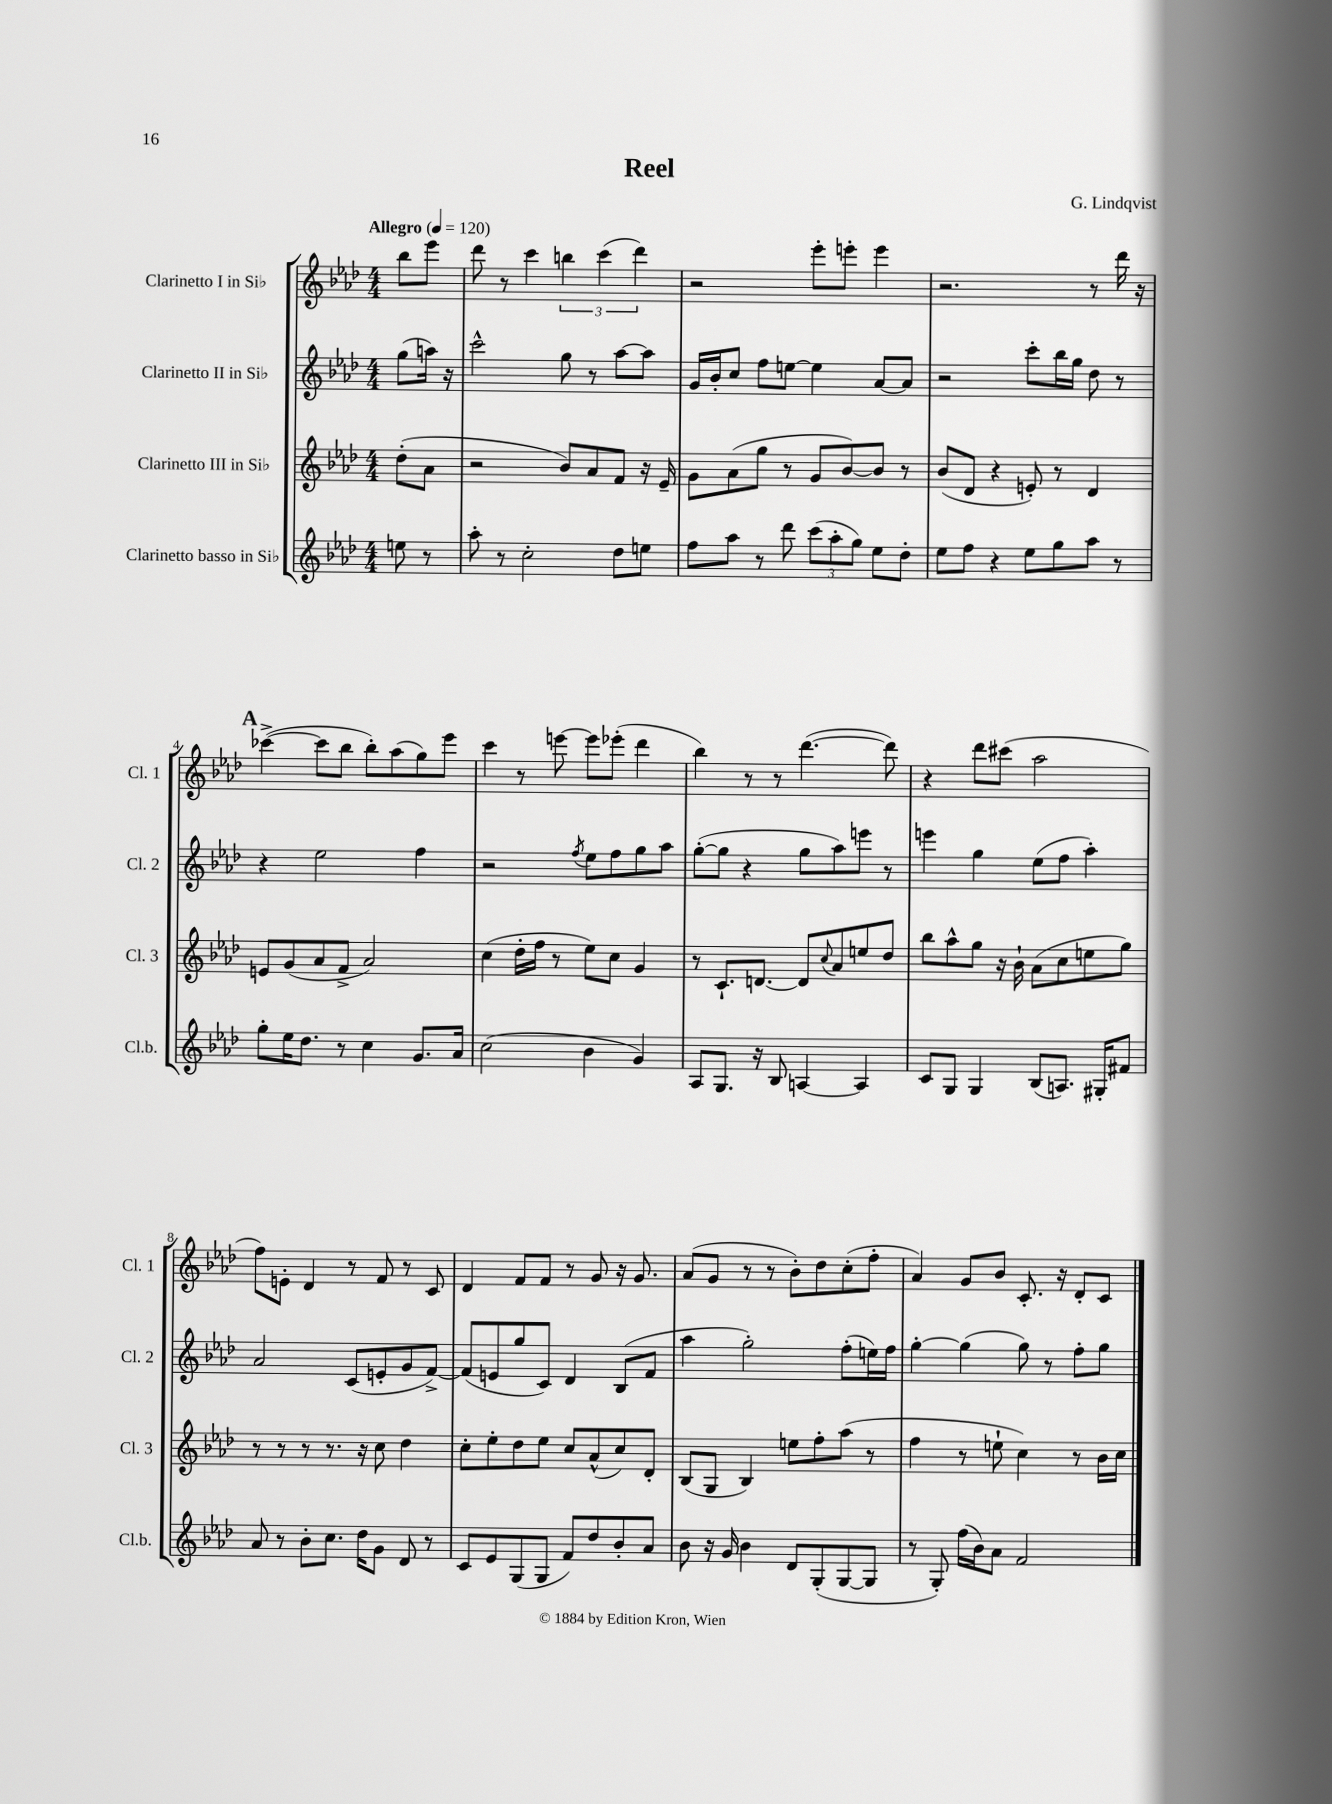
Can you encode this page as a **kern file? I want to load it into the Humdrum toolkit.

**kern	**kern	**kern	**kern
*part4	*part3	*part2	*part1
*staff4	*staff3	*staff2	*staff1
*I"Clarinetto basso in Si♭	*I"Clarinetto III in Si♭	*I"Clarinetto II in Si♭	*I"Clarinetto I in Si♭
*I'Cl.b.	*I'Cl. 3	*I'Cl. 2	*I'Cl. 1
*clefG2	*clefG2	*clefG2	*clefG2
*k[b-e-a-d-]	*k[b-e-a-d-]	*k[b-e-a-d-]	*k[b-e-a-d-]
*M4/4	*M4/4	*M4/4	*M4/4
*MM120	*MM120	*MM120	*MM120
=	=	=	=
!	!	!	!LO:TX:a:B:t=Allegro
8een\	(8dd-'\L	(8gg\L	8bb-\L
8r	8a-\J	16aan\Jk)	8eee-\J
.	.	16r	.
=1	=1	=1	=1
8aa-'\	2r	2ccc^^\	8ddd-\
8r	.	.	8r
2cc'\	.	.	4ccc\
.	8b-/L)	8gg\	6bbn\
.	8a-/	8r	.
.	.	.	(6ccc\
8dd-\L	8f/J	[8aa-\L	.
.	.	.	6ddd-\)
8een\J	16r	8aa-\J]	.
.	16e-~/	.	.
=2	=2	=2	=2
8ff\L	8g\L	16g/LL	2r
.	.	16b-'/J	.
8aa-\J	(8a-\	8cc/J	.
8r	8gg\J	8ff\L	.
8ddd-\	8r	[8een\J	.
(12ccc\L	8g/L	4ee\]	8eee-'\L
12aa-'\	.	.	.
.	[8b-/)	.	8eeen'\J
12gg\J)	.	.	.
8ee-\L	8b-/J]	[8a-/L	4eee\
8dd-'\J	8r	8a-/J]	.
=3	=3	=3	=3
8ee-\L	(8b-/L	2r	2.r
8ff\J	8d-/J	.	.
4r	4r	.	.
8ee-\L	8en'/)	8ccc'\L	.
8gg\	8r	16bb-\L	.
.	.	16gg\JJ	.
8aa-\J	4d-/	8dd-\	8r
8r	.	8r	16ddd-\
.	.	.	16r
!!LO:LB:g=z
!!LO:REH:place=s1:t=A
=4	=4	=4	=4
8gg'\L	8en/L	4r	([4ccc-X^\
16ee-\K	(8g/	.	.
8.dd-\J	.	.	.
.	8a-/	2ee-\	8ccc-\L]
8r	8f^/J	.	8bb-\J
4cc\	2a-/)	.	8bb-'\L)
.	.	.	(8aa-\
8.g/L	.	4ff\	8gg\)
.	.	.	8eee-\J
16a-/Jk	.	.	.
=5	=5	=5	=5
(2cc\	(4cc\	2r	4ccc\
.	16dd-'\LL	.	8r
.	16ff\JJ	.	.
.	8r	.	[8eeen\
.	.	8qff/	.
4b-\	8ee-\L)	8ee-\L	8eee\L]
.	8cc\J	8ff\	(8eee-X'\J
4g/)	4g/	8gg\	4ddd-\
.	.	8aa-\J	.
=6	=6	=6	=6
8A-/L	8r	([8gg'\L	4bb-\)
8.G/J	8.c`/L	8gg\J]	.
.	.	4r	8r
16r	[8.dn/J	.	.
8B-/	.	.	8r
[4An/	8d/L]	8gg\L	([4.ddd-\
.	8qqcc/	.	.
.	8a-/	8aa-\)	.
4A/]	8een/	8eeen\J	.
.	8dd-/J	8r	8ddd-\])
=7	=7	=7	=7
8c/L	8bb-\L	4eeen\	4r
8G/J	8aa-^^\	.	.
4G/	8gg\J	4gg\	8ddd-\L
.	16r	.	(8ccc#X\J
.	16b-`\	.	.
(8B-/L	(8a-\L	(8ee-\L	2aa-\
8.An/J)	8cc\	8ff\J	.
.	8een\	4aa-'\)	.
16G#X'/KL	.	.	.
8f#X/J	8gg\J)	.	.
!!LO:LB:g=z
=8	=8	=8	=8
8a-/	8r	2a-/	8ff\L)
8r	8r	.	8en'\J
8b-'\L	8r	.	4d-/
8.cc\J	8.r	.	.
.	.	(8c/L	8r
16dd-\KL	16r	.	.
8g\J	8cc\	8en'/	8f/
8d-/	4dd-\	8g/	8r
8r	.	[8f^/J)	8c/
=9	=9	=9	=9
8c/L	8cc'\L	(8f/L]	4d-/
8e-/	8ee-'\	8en/	.
(8G/	8dd-\	8gg/	8f/L
8G/J	8ee-\J	8c/J)	8f/J
8f/L)	8cc/L	4d-/	8r
8dd-/	(8a-^^/	.	8g/
8b-'/	8cc/)	(8B-/L	16r
.	.	.	8.g/
8a-/J	8d-'/J	8f/J	.
=10	=10	=10	=10
8b-\	(8B-/L	4aa-\	(8a-/L
16r	8G/J	.	8g/J
16g/	.	.	.
4b-\	4B-/)	2gg'\)	8r
.	.	.	8r
8d-/L	8een\L	.	8b-'\L)
(8G'/	8ff'\	.	8dd-\
[8G/	(8aa-\J	(8ff'\L	(8cc'\
8G/J]	8r	16een\L)	8ff'\J
.	.	16ff\JJ	.
=11	=11	=11	=11
8r	4ff\	[4gg'\	4a-/)
8G'/)	.	.	.
(16ff\LL	8r	(4gg\]	8g/L
16b-\J)	.	.	.
8a-\J	8een`\	.	8b-/J
2f/	4cc\)	8gg\)	8.c'/
.	.	8r	.
.	.	.	16r
.	8r	8ff'\L	8d-'/L
.	16b-\LL	8gg\J	8c/J
.	16cc\JJ	.	.
==	==	==	==
*-	*-	*-	*-
